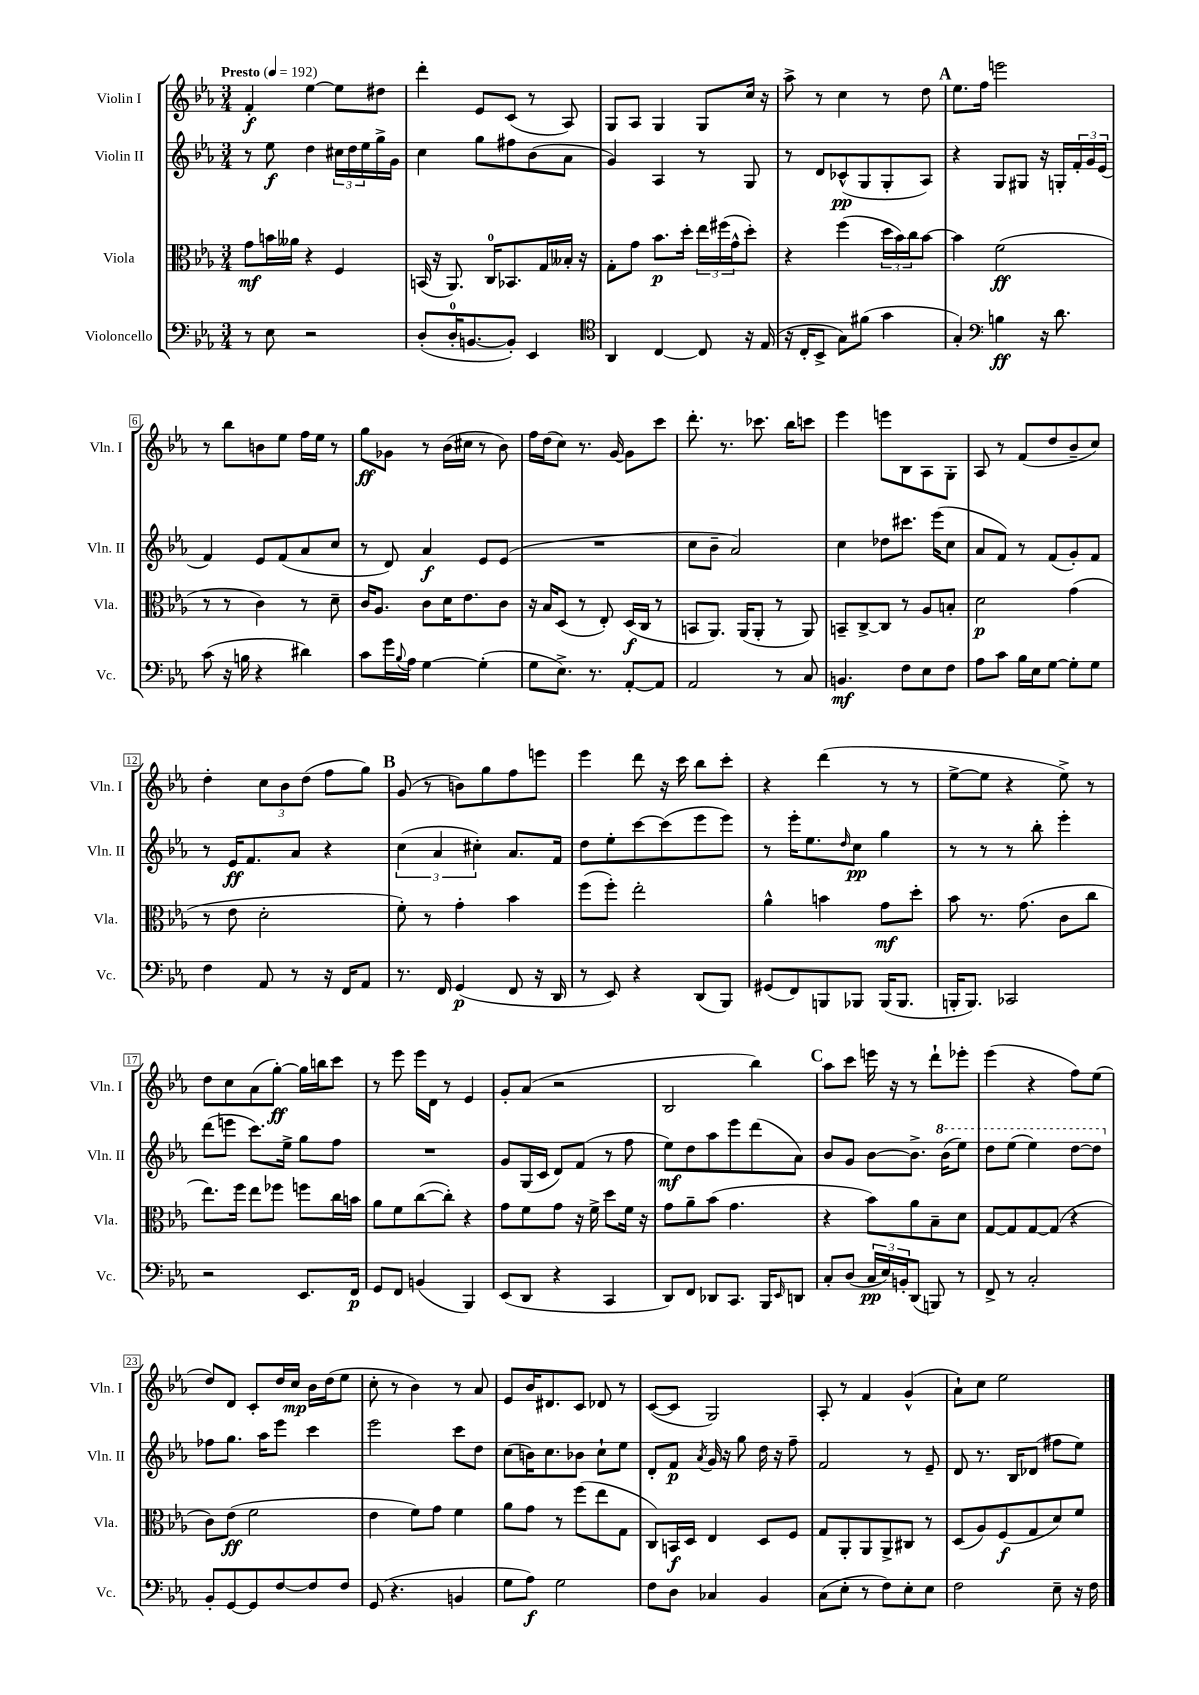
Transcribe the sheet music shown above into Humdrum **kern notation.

**kern	**kern	**kern	**kern
*staff4	*staff3	*staff2	*staff1
*clefF4	*clefC3	*clefG2	*clefG2
*k[b-e-a-]	*k[b-e-a-]	*k[b-e-a-]	*k[b-e-a-]
*M3/4	*M3/4	*M3/4	*M3/4
*MM192	*MM192	*MM192	*MM192
8r	8g	8r	4f'
8E-	16b	8ee-	.
.	16a--	.	.
2r	4r	4dd	[4ee-
.	4F	24cc#	8ee-]
.	.	24dd	.
.	.	24ee-	.
.	.	16gg^	8dd#
.	.	16g	.
=	=	=	=
(8D'	(16BB	4cc	4ddd'
.	16r	.	.
16D'	8.AA-)	.	.
[8.BB	.	.	.
.	.	8gg	8e-
.	16C	.	.
8BB'])	8.BB-	8ff#	(8c
4EE-	.	(8b-	8r
.	16G	.	.
.	16B--'	8a-	8A-)
.	16r	.	.
=	=	=	=
*clefC4	*	*	*
4AA-	8G'	4g)	8G
.	8g	.	8A-
[4C	8.b-	4A-	4G
.	16dd'	.	.
8C]	24ee-	8r	8G
.	(24ff#	.	.
.	24g^^	.	.
16r	8dd')	8G	16cc
(16E-	.	.	16r
=	=	=	=
16r	4r	8r	8aa-^
16C'	.	.	.
8BB-^	.	8d	8r
8G)	(4ff	(8c-^^	4cc
(8f#	.	8G	.
4g	24dd	8G'	8r
.	24b-)	.	.
.	24cc	.	.
.	[8b-	8A-)	8dd
=	=	=	=
4G')	4b-]	4r	8.ee-
.	.	.	16ff
*clefF4	*	*	*
4B	(2f	8G	2eee
.	.	8G#	.
16r	.	16r	.
8.d	.	16G'	.
.	.	24f'	.
.	.	24g	.
.	.	(24e-	.
=	=	=	=
(8c	8r	4f)	8r
16r	8r	.	8bb-
16B	.	.	.
4r	4c)	8e-	8b
.	.	(8f	8ee-
4d#)	8r	8a-	16ff
.	.	.	16ee-
.	8d~	8cc	8r
=	=	=	=
8c	16c	8r	8gg
.	8.A-	.	.
16g	.	8d)	8g-
8qqB-	.	.	.
16A-	.	.	.
[4G	8c	4a-	8r
.	16d	.	(16b-
.	8.e-	.	16cc#
(4G']	.	8e-	8r
.	8c	(8e-	8b-)
=	=	=	=
8G	16r	2.r	16ff
.	16B-	.	(16dd
8.E-^)	(8D	.	8cc)
.	8r	.	8.r
8.r	.	.	.
.	8E-')	.	.
.	.	.	[16g
[8AA-'	(16D	.	8g]
.	16C	.	.
8AA-]	8r	.	8ccc
=	=	=	=
2AA-	8BB	8cc	8.ddd'
.	8.AA-)	8b-~	.
.	.	.	8.r
.	.	2a-)	.
.	(16AA-	.	.
.	8AA-'	.	8.ccc-
8r	8r	.	.
.	.	.	16bb-
8C	8AA-)	.	8ccc
=	=	=	=
4.BB	8BB~	4cc	4eee-
.	[8C^	.	.
.	8C]	8dd-	8eee
8F	8r	8.ccc#	8B-
8E-	8A-	.	8A-
.	.	(16eee-	.
8F	8B'	8cc	8G'
=	=	=	=
8A-	2d	8a-	8A-
8c	.	8f)	8r
16B-	.	8r	(8f
16E-	.	.	.
[8G	.	(8f	8dd
8G']	(4g	8g')	8b-~
8G	.	8f	8cc)
=	=	=	=
4F	8r	8r	4dd'
.	8e-	16e-	.
.	.	8.f	.
8AA-	2d'	.	12cc
.	.	.	12b-
8r	.	8a-	.
.	.	.	(12dd
16r	.	4r	8ff
16FF	.	.	.
8AA-	.	.	8gg)
=	=	=	=
8.r	8f')	(6cc	(8g
.	8r	.	8r
.	.	6a-	.
16FF	.	.	.
(4GG	4g'	.	8b)
.	.	6cc#')	.
.	.	.	8gg
8FF	4b-	8.a-	8ff
16r	.	.	8eee
16DD	.	16f	.
=	=	=	=
8r	(8ff	8dd	4eee-
8EE-)	8ff')	8ee-'	.
4r	2ee-'	[8ccc	8ddd
.	.	(8ccc]	16r
.	.	.	16ccc
(8DD	.	8eee-	8bb-
8BBB-)	.	8eee-)	8ccc'
=	=	=	=
(8GG#	4a-^^	8r	4r
8FF)	.	16eee-'	.
.	.	8.ee-	.
8BBB	4b	.	(4ddd
.	.	16qqdd	.
8BBB-	.	8cc	.
(16BBB-	8g	4gg	8r
8.BBB-	.	.	.
.	8dd'	.	8r
=	=	=	=
16BBB'	8b-	8r	[8ee-^
8.BBB)	.	.	.
.	8.r	8r	8ee-]
2CC-	.	8r	4r
.	(8.g	.	.
.	.	8bb-'	.
.	8c	4eee-'	8ee-^)
.	8cc	.	8r
=	=	=	=
2r	8.ee-)	(8ddd	8dd
.	.	8eee	8cc
.	16ff	.	.
.	8ee-	8.ccc)	(8a-
.	8ff-	.	[8gg')
.	.	16ee-^	.
8.EE-	8ff	8gg	16gg]
.	.	.	16bb
.	16cc	8ff	8ccc
16FF	16b	.	.
=	=	=	=
8GG	8a-	2.r	8r
8FF	8f	.	8eee-
(4BB	([8cc	.	16eee-
.	.	.	16d
.	8cc'])	.	8r
4BBB-)	4r	.	4e-
=	=	=	=
(8EE-	8g	8g	8g'
8DD	8f	(16G	(8a-
.	.	16c	.
4r	8g	8d)	2r
.	16r	(8f	.
.	16f^	.	.
4CC	8dd	8r	.
.	16f	8ff	.
.	16r	.	.
=	=	=	=
8DD)	8g	8ee-)	2B-
8FF	8a-~	8dd	.
8DD-	(8b-	8aa-	.
8.CC	4.g	8eee-	.
.	.	(8ddd	4bb-)
16BBB-	.	.	.
16qqEE-	.	.	.
8DD	.	8a-)	.
=	=	=	=
8C'	4r	8b-	8aa-
(8D	.	8g	8ccc
24C	8b-)	[8b-	16eee
24E-)	.	.	.
.	.	.	16r
24BB'	.	.	.
(8DD	8a-	8.b-^]	8r
8BBB)	8B-~	.	8ddd`
.	.	(16bb-	.
8r	8d	8eee-)	8eee-'
=	=	=	=
8FF^	[8G	8ddd	(4eee-
8r	8G]	(8eee-	.
2C'	[8G	4eee-)	4r
.	(8G]	.	.
.	4r	[8ddd	8ff)
.	.	8ddd]	(8ee-
=	=	=	=
8BB-'	8c)	8ff-	8dd)
[8GG	(8e-	8.gg	8d
8GG]	2f	.	8c'
.	.	16aa-	.
[8F	.	8eee-	16dd
.	.	.	16cc
8F]	.	4ccc	16b-
.	.	.	(16dd
8F	.	.	8ee-
=	=	=	=
(8GG	4e-	2eee-	8cc'
4.r	.	.	8r
.	8f)	.	4b-)
.	8g	.	.
4BB	4f	8ccc	8r
.	.	8dd	8a-
=	=	=	=
8G	8a-	(8cc	8e-
8A-)	8g	16b)	16b-
.	.	8.cc	8.d#
2G	8r	.	.
.	(8ff	8b-	8c
.	8ee-	8cc`	8d-
.	8G	8ee-	8r
=	=	=	=
8F	8C)	8d'	([8c
8D	16BB	8f	8c]
.	16D	.	.
.	.	8qa-	.
4C-	4E-	16g	2G)
.	.	16r	.
.	.	8gg	.
4BB-	8D	16dd	.
.	.	16r	.
.	8F	8ff~	.
=	=	=	=
(8C	8G	2f	8A-'
8E-'	8AA-'	.	8r
8r	8AA-	.	4f
8F)	8AA-^	.	.
8E-'	8C#	8r	(4g^^
8E-	8r	8e-~	.
=	=	=	=
2F	(8D	8d	8a-`)
.	8A-)	8.r	8cc
.	(8F	.	2ee-
.	.	16B-	.
.	8G	(8d-	.
8E-~	8d)	8ff#	.
16r	8f	8ee-)	.
16F	.	.	.
==	==	==	==
*-	*-	*-	*-
